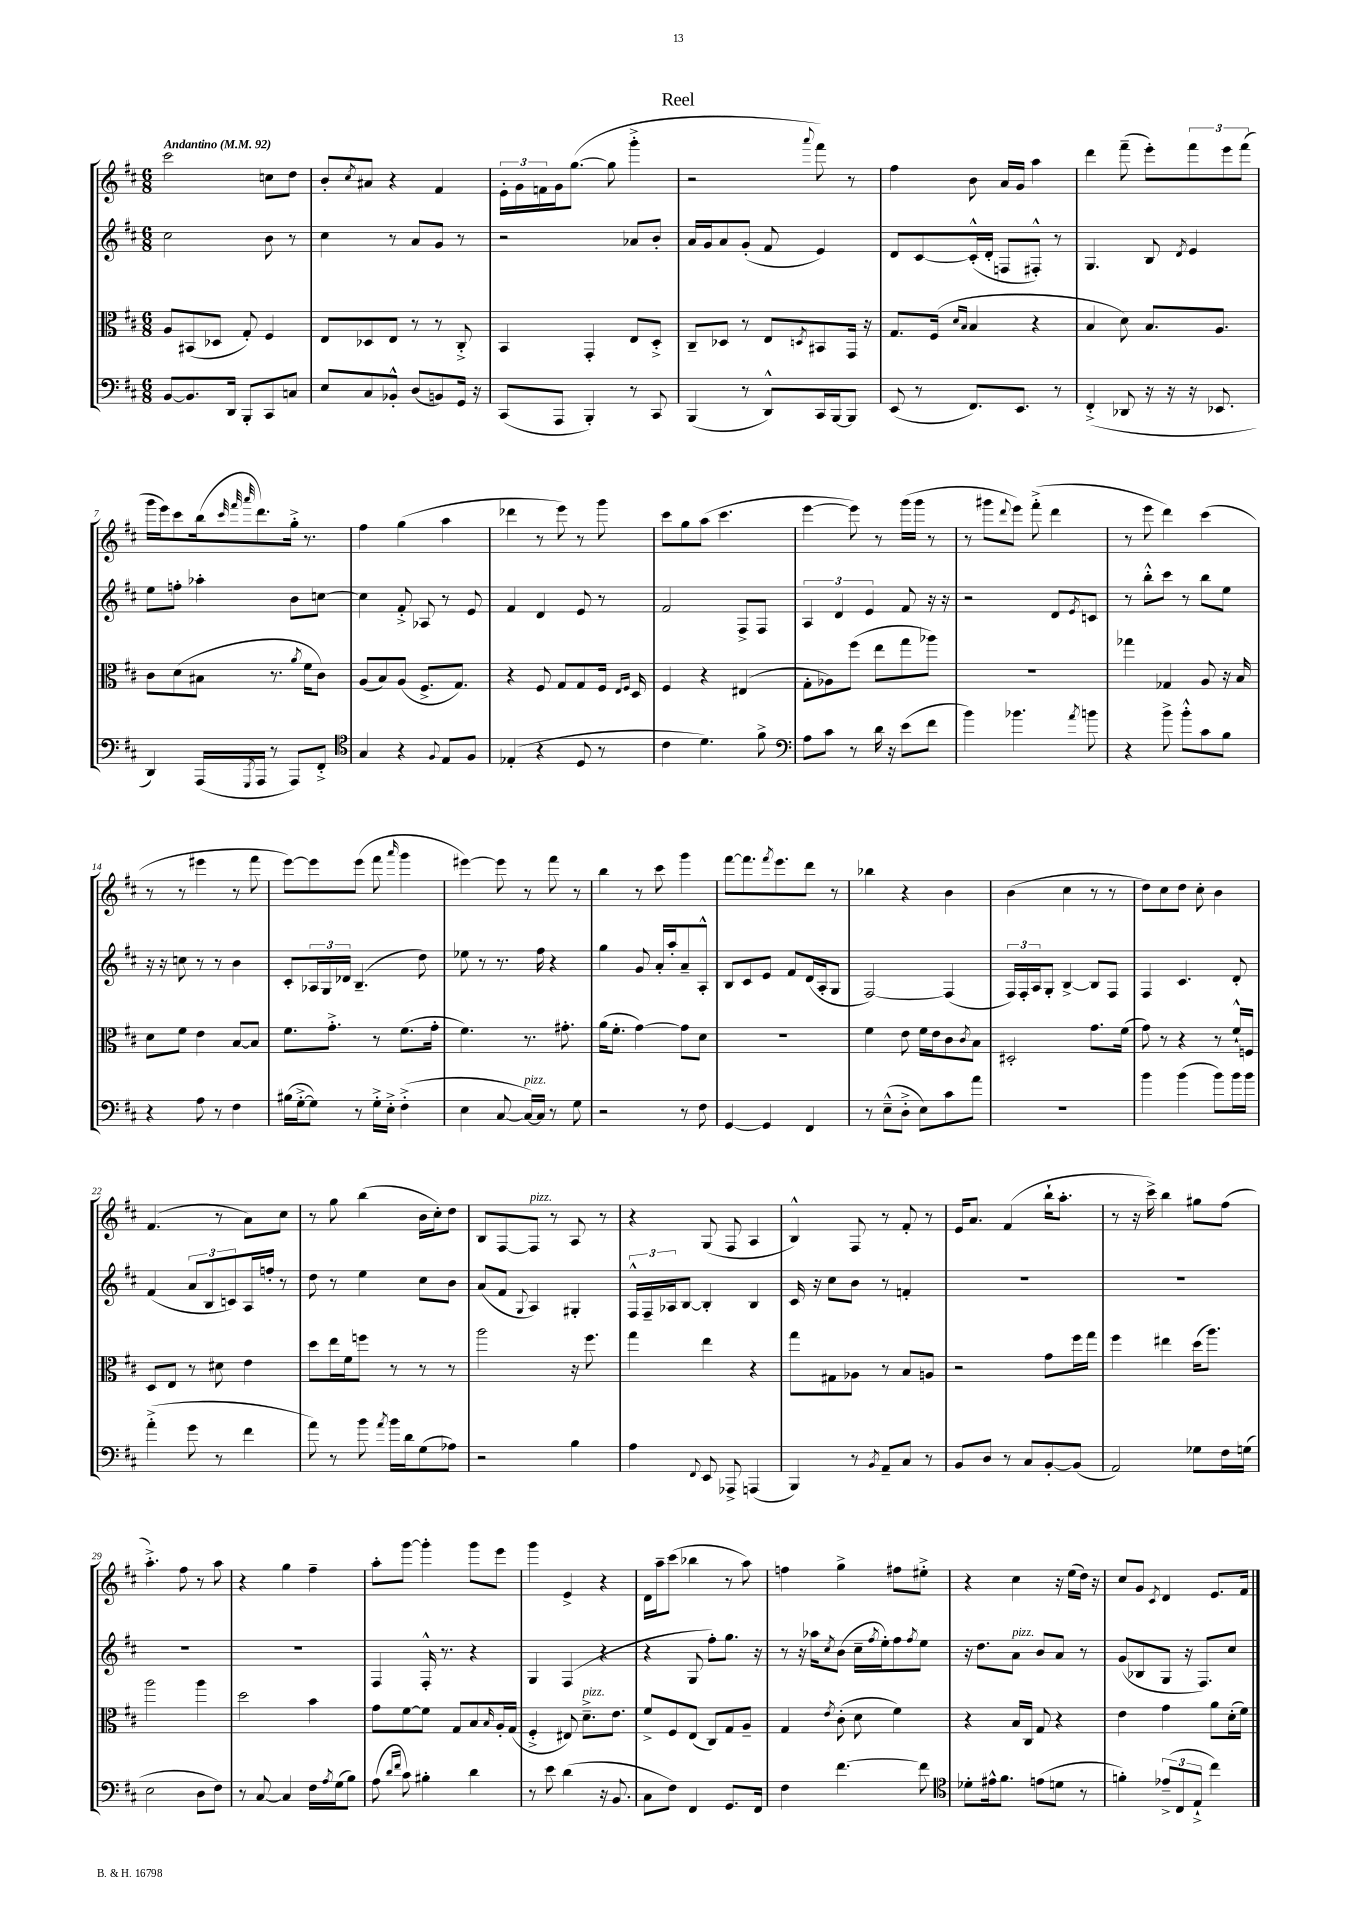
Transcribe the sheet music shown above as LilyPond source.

\header { title = "Reel" }
<<
\new StaffGroup <<
\new Staff = "s0" {
    \clef treble \key d \major \numericTimeSignature \time 6/8 \tempo "Andantino" 4 = 92
    cis'''2 c''8 d''8 |
    b'8-. \acciaccatura { cis''8 } ais'8 r4 fis'4 |
    \tuplet 3/2 { e'16-. g'16 f'16 } g'16 g''8.~( g''8 g'''4-.-> |
    r2 \appoggiatura { a'''8 } fis'''8) r8 |
    fis''4 b'8 a'16 g'16 a''4 |
    d'''4 fis'''8--( e'''8-.) \tuplet 3/2 { fis'''8 e'''8 fis'''8( } |
    g'''16 e'''16) cis'''8 b''16( \grace { cis'''32 fis'''32 a'''32 } d'''8.) g''16-.-> r8. |
    fis''4 g''4( a''4 |
    des'''4 r8 e'''8) r8 g'''8 |
    cis'''8 g''8 a''8( cis'''4. |
    e'''4~ e'''8) r8 g'''16( g'''16 r8 |
    r8 gis'''8 \appoggiatura { d'''8 } e'''8) fis'''8-.->( d'''4 |
    r8 e'''8 d'''4) cis'''4( |
    r8 r8 eis'''4 r8 fis'''8 |
    e'''8~) e'''8 e'''8( fis'''8 \grace { a'''16 } g'''4 |
    eis'''4~) eis'''8 r8 fis'''8 r8 |
    b''4 r8 cis'''8 g'''4 |
    fis'''8~ fis'''8. \acciaccatura { fis'''8 } e'''8. d'''8 r8 |
    bes''4 r4 b'4 |
    b'4( cis''4 r8 r8 |
    d''8) cis''8 d''8 cis''8-. b'4 |
    fis'4.( r8 a'8) cis''8 |
    r8 g''8 b''4( b'16 cis''16-.) d''8 |
    b8 fis8~ fis8^\markup { \italic "pizz." } r8 a8 r8 |
    r4 g8( fis8 a4 |
    b4-^) fis8 r8 fis'8-. r8 |
    e'16 a'8. fis'4( b''16-! a''8.-. |
    r8 r16 cis'''16->) b''4 gis''8 fis''8( |
    a''4.-.->) fis''8 r8 a''8 |
    r4 g''4 fis''4-- |
    a''8-. g'''8~ g'''4-. g'''8 e'''8 |
    g'''4 e'4-> r4 |
    d'16 a''16-- cis'''8( bes''4 r8 a''8) |
    f''4 g''4-> fis''8 eis''8-.-> |
    r4 cis''4 r16 e''16( d''16) r16 |
    cis''8 g'8 \acciaccatura { cis'8 } d'4 e'8. fis'16 \bar "|." |
}
\new Staff = "s1" {
    \clef treble \key d \major \numericTimeSignature \time 6/8
    cis''2 b'8 r8 |
    cis''4 r8 a'8 g'8 r8 |
    r2 aes'8 b'8-. |
    a'16 g'16 a'8 g'8-.( fis'8 e'4) |
    d'8 cis'8~ cis'16-.-^( d'16-. f8 fis8-.-^) r8 |
    g4. b8 \acciaccatura { d'8 } e'4 |
    e''8 f''8-. aes''4-. b'8 c''8~ |
    c''4 fis'8-.-> aes8 r8 e'8 |
    fis'4 d'4 e'8 r8 |
    fis'2 fis8-> fis8 |
    \tuplet 3/2 { a4 d'4 e'4 } fis'8 r16 r16 |
    r2 d'8 \acciaccatura { e'8 } c'8 |
    r8 b''8-.-^ cis'''8 r8 b''8 e''8 |
    r16 r16 c''8 r8 r8 b'4 |
    cis'8-. \tuplet 3/2 { aes16 g16 des'16 } b4.--( d''8) |
    ees''8 r8 r8. fis''16 r4 |
    g''4 g'8 a'16-. a''16-. a'8-- a8-.-^ |
    b8 cis'8 e'8 fis'8 d'16( a16-. g8 |
    fis2~) fis4( |
    \tuplet 3/2 { fis16) fis16-. a16 } g8-. b4~-> b8 fis8 |
    fis4 cis'4. d'8-. |
    fis'4( \tuplet 3/2 { a'8 b8 c'8) } a16 f''16-. r8 |
    d''8 r8 e''4 cis''8 b'8 |
    a'8( fis'8 \appoggiatura { g8 } a4) gis4-. |
    \tuplet 3/2 { fis16-^ fis16-- aes16 } b8~ b4-. b4 |
    cis'16 r16 cis''8 b'8 r8 f'4-. |
    R2. |
    R2. |
    R2. |
    R2. |
    fis4 fis16-.-^ r8. r4 |
    g4 fis4( r4 |
    r4 g8 fis''8-.) g''8. r16 |
    r8 r16 aes''16 \acciaccatura { cis''8 } b'8( cis''16-- \acciaccatura { fis''8 } e''16-.) fis''8 \acciaccatura { fis''8 } e''8 |
    r16 d''8. a'8^\markup { \italic "pizz." } b'8 a'8 r8 |
    g'8( bes8 g8 r16 fis8.) cis''8 \bar "|." |
}
\new Staff = "s2" {
    \clef alto \key d \major \numericTimeSignature \time 6/8
    a8 bis,8( des8 g8-.) fis4 |
    e8 des8 e8 r8 r8 cis8-.-> |
    b,4 g,4-. e8 d8-.-> |
    cis8-- des8 r8 e8 \acciaccatura { d8 } bis,8 g,16 r16 |
    g8. fis16( \grace { d'16 b16 } b4 r4 |
    b4 d'8) b8. a8. |
    cis'8 d'8( bis8 r8. \acciaccatura { a'8 } fis'16 cis'8) |
    a8( b8) a8( fis8.-> g8.) |
    r4 fis8 g8 g8 fis16 \grace { e16 fis16 } d16 |
    fis4 r4 eis4( |
    g8-. aes8) fis''8( e''8 g''8 aes''8) |
    R2. |
    ges''4 ges4 a8 r16 b16 |
    d'8 fis'8 e'4 b8~ b8 |
    fis'8. g'8.-.-> r8 fis'8.( g'16-. |
    fis'4.) r8. gis'8.-. |
    a'16( fis'8.-. g'4~) g'8 d'8 |
    R2. |
    fis'4 e'8 fis'16 e'16 cis'8 \acciaccatura { cis'8 } b8 |
    dis2-. g'8. fis'16( |
    g'8) r8 r4 r8 fis'16-!-^ f16 |
    d8 e8 r8 dis'8 e'4 |
    d''8 e''16 fis'16 f''8 r8 r8 r8 |
    a''2 r16 fis''8. |
    g''4 e''4 r4 |
    g''8 gis8 aes8 r8 b8 a8 |
    r2 g'8 fis''16 g''16 |
    fis''4 eis''4 d''16( a''8.) |
    a''2 a''4 |
    d''2 b'4 |
    g'8 fis'8~ fis'8 g8 b8 \grace { b16 } a16-. g16( |
    fis4-.-> eis8) d'8.--->^\markup { \italic "pizz." } e'8. |
    fis'8-> fis8 e8( cis8) g8 a8-- |
    g4 \acciaccatura { e'8 } cis'8-.( d'8 fis'4) |
    r4 b16 cis16 g8 r4 |
    e'4 g'4 a'8 d'16-.( fis'16) \bar "|." |
}
\new Staff = "s3" {
    \clef bass \key d \major \numericTimeSignature \time 6/8
    b,8~ b,8. d,16 b,,8-. cis,8 c8 |
    e8 cis8 bes,8-.-^ d8( b,8) g,16 r16 |
    cis,8( a,,8 b,,4-.) r8 cis,8 |
    b,,4( r8 d,8-^) cis,16 b,,16~ b,,8 |
    e,8( r8 fis,8.) e,8. r8 |
    fis,4-.->( des,8 r16 r16 r16 ees,8. |
    d,4) a,,16( \acciaccatura { g,,8 } a,,16 r8 a,,8) fis,8-.-> |
    \clef tenor g4 r4 \appoggiatura { fis8 } e8 fis8 |
    ees4-.( r4 d8 r8 |
    cis'4 d'4.) fis'8-> |
    \clef bass a8 cis'8 r8 d'16 r16 e'8( fis'8 |
    b'4) bes'4. \acciaccatura { a'8 } b'8 |
    r4 b'8-> b'8-.-^ cis'8 b8 |
    r4 a8 r8 fis4 |
    bis16( g16~-.-> g8) r8 g16-.-> e16-.-> fis4-.->( |
    e4 cis8~ cis16~^\markup { \italic "pizz." }) cis16 r8 g8 |
    r2 r8 fis8 |
    g,4~ g,4 fis,4 |
    r8 e8---^( d8-.-> e8) cis'8 a'8 |
    R2. |
    b'4 b'4( b'8) b'16 b'16 |
    a'4-.->( g'8 r8 fis'4 |
    a'8) r8 b'8 \acciaccatura { a'8 } b'16 d'16 g8( aes8) |
    r2 b4 |
    a4 \appoggiatura { fis,8 } e,8 aes,,8-> a,,4( |
    b,,4) r8 \acciaccatura { b,8 } a,8-- cis8 r8 |
    b,8 d8 r8 cis8 b,8~-. b,8( |
    a,2) ges8 fis16 g16( |
    e2 d8 fis8) |
    r8 cis8~ cis4 fis16 \acciaccatura { a8 } g16( b8) |
    a8( \grace { d'16 fis'16 } cis'8) bis4-. d'4 |
    r8 e'8 d'4( r16 b,8. |
    cis8 fis8) fis,4 g,8. fis,16 |
    fis4 fis'4.~ fis'8 |
    \clef tenor des'8-. eis'16-^ fis'8. e'8( d'8 r8 |
    f'4-.) \tuplet 3/2 { ees'8--->( cis8 e8-!-> } cis''4) \bar "|." |
}
>>
>>
